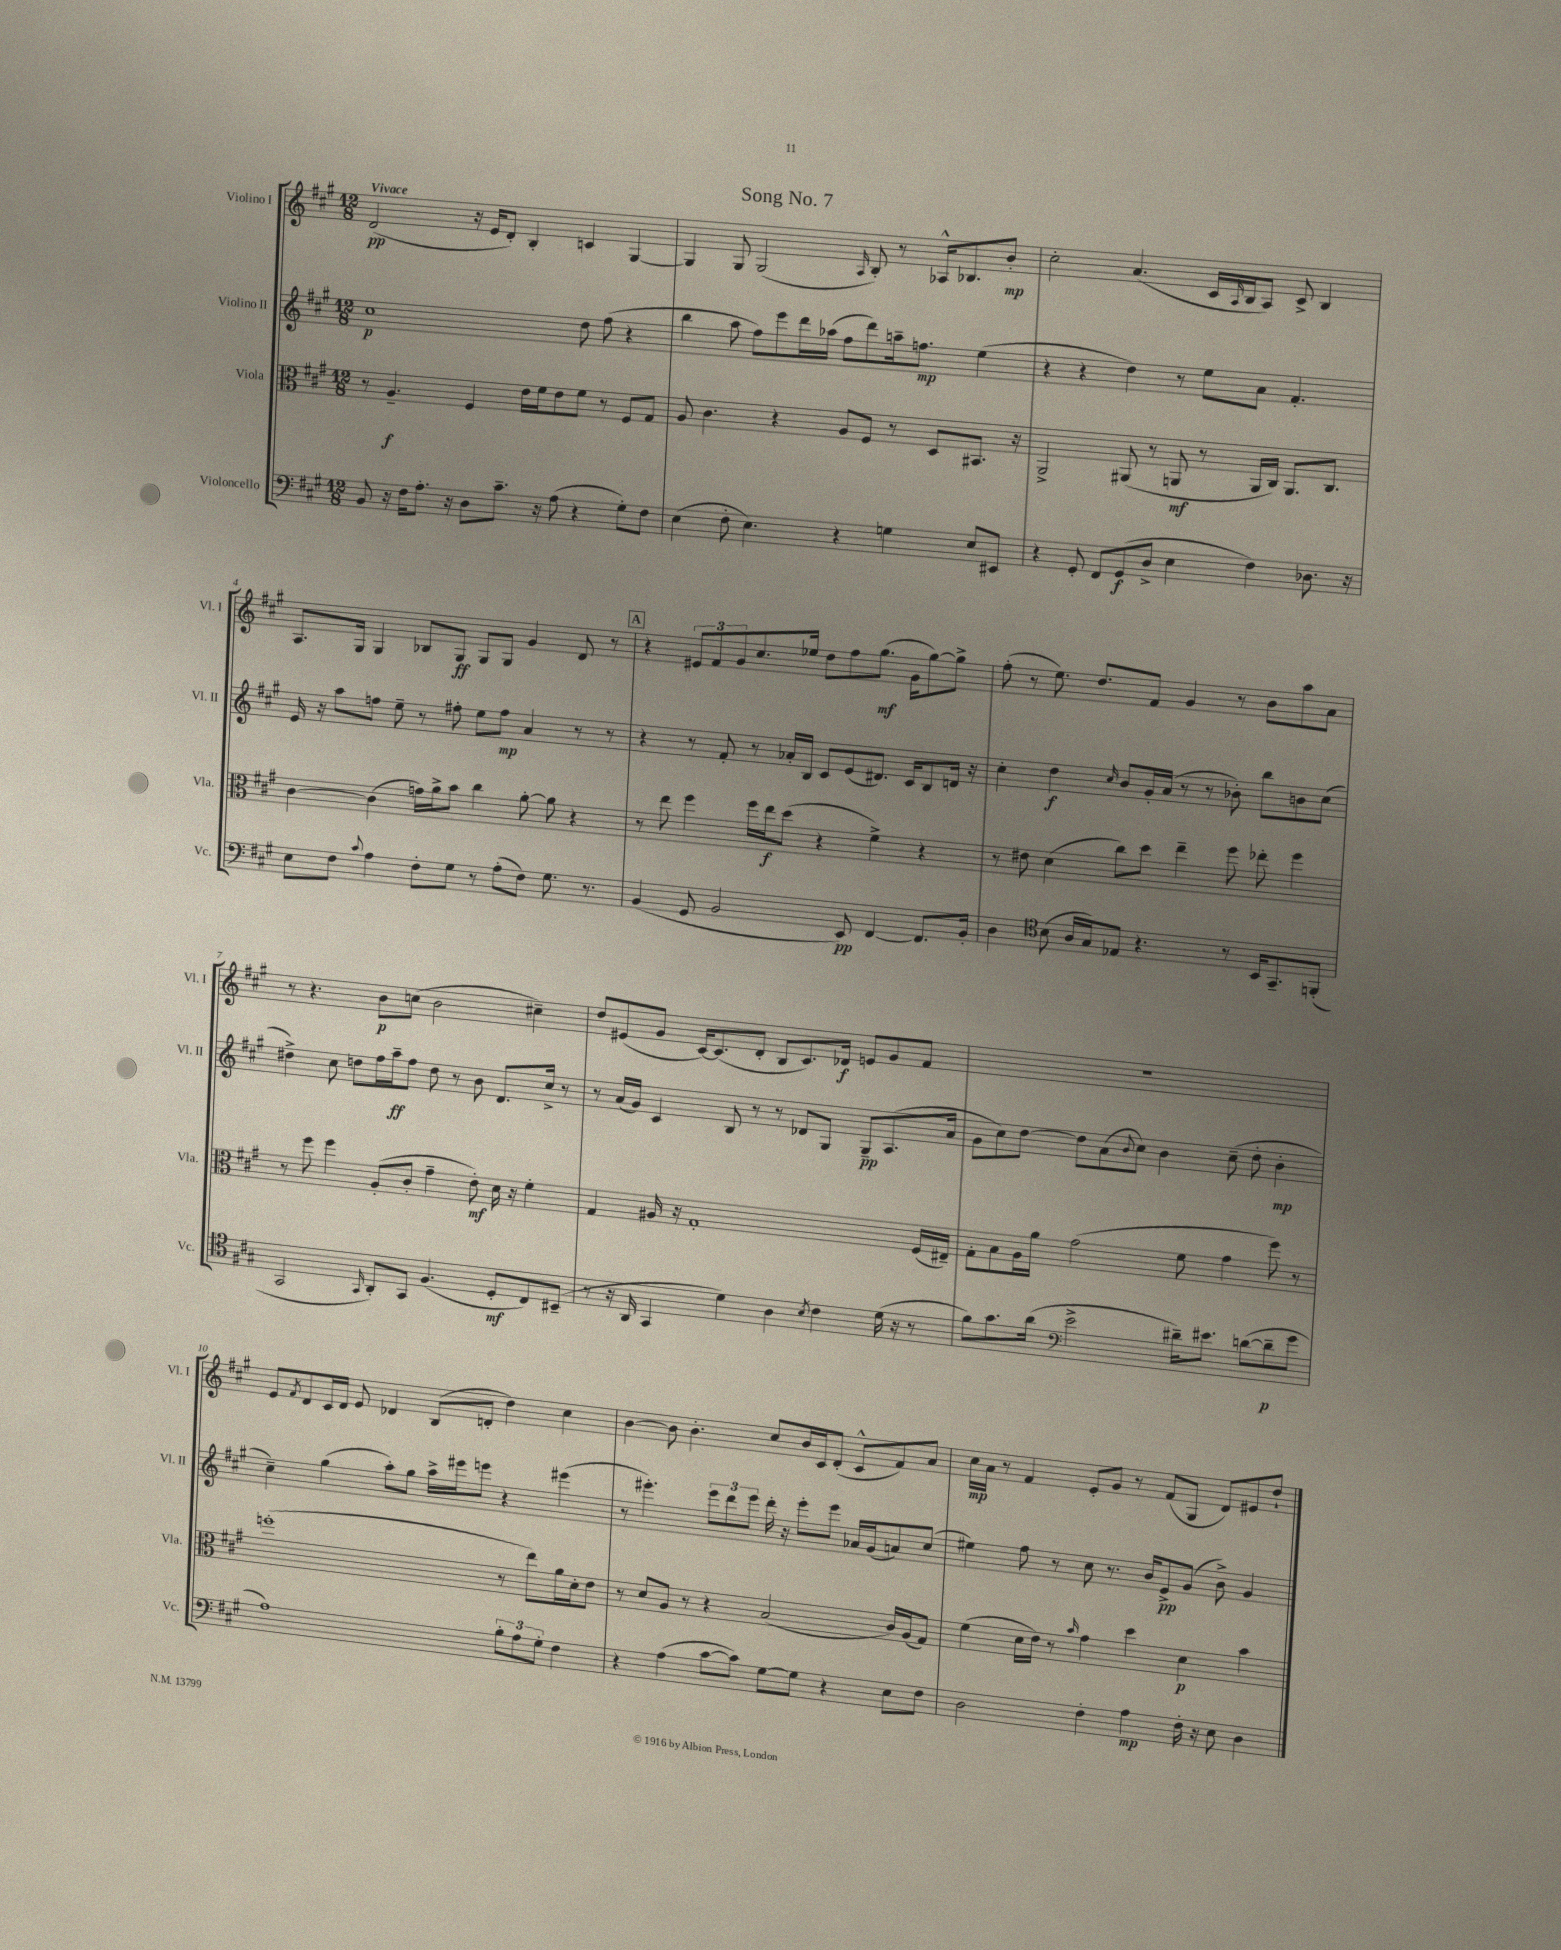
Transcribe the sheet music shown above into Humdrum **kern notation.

**kern	**kern	**kern	**kern
*staff4	*staff3	*staff2	*staff1
*clefF4	*clefC3	*clefG2	*clefG2
*k[f#c#g#]	*k[f#c#g#]	*k[f#c#g#]	*k[f#c#g#]
*M12/8	*M12/8	*M12/8	*M12/8
8BB	8r	1cc#	(2d
16r	4.A~	.	.
16F#	.	.	.
8.A'	.	.	.
16r	.	.	.
8D	4F#	.	16r
.	.	.	16e
8.c#~	.	.	8d')
.	16e	.	4B'
16r	16f#	.	.
(8A	8e	.	.
4r	8f#	8dd	4c
.	8r	(8ff#	.
8G#')	8F#	4r	[4G#
8F#	8G#	.	.
=	=	=	=
(4E	8A	4bb	4G#]
.	4.c#	.	.
8F#'	.	8aa	8G#
4.E)	.	8ff#)	(2G#
.	4r	8eee	.
.	.	16ddd	.
.	.	(16aa-	.
4r	8A	8ff#	.
.	.	.	16qqA
.	8F#	8ddd)	8B')
4G	8r	16aa~	8r
.	.	8.ff	.
.	8D	.	16A-^^
.	.	.	8.B-
8E	8.BB#	(4ee	.
8EE#	.	.	8b'
.	16r	.	.
=	=	=	=
4r	2AA^	4r	2cc#'
8GG#'	.	4r	.
8FF#	.	.	.
(8GG#	(8AA#	4dd)	(4.a
8D^	8r	.	.
4E	8AA	8r	.
.	8r	8ee	16c#
.	.	.	16qqA
.	.	.	16B
4F#)	16AA	8a	8A)
.	16C#)	.	.
.	8.AA	4.f#'	8c#^
8.D-	.	.	4B
.	8.C#	.	.
16r	.	.	.
=	=	=	=
8E	[4c#	16e	8.A
.	.	16r	.
8F#	.	8aa	.
.	.	.	16G#
8qqc#	.	.	.
4A	(4c#]	8ff	4G#
.	.	8ee~	.
8F#'	16g)	8r	8B-
.	16a^	.	.
8G#	8b	8ff#'	8G#
8r	4cc#	8ee	8G#
(8A'	.	8ff#	8G#
8F#)	[8a'	4a	4g#
8.G#	8a]	.	.
.	4r	8r	8d
8.r	.	.	.
.	.	8r	8r
=	=	=	=
(4BB	8r	4r	4r
.	8ee	.	.
8GG#	4ff#	8r	12e#
.	.	.	12f#
2BB	.	8f#'	.
.	.	.	12g#
.	16ff#	8r	8.cc#
.	16ee	.	.
.	(8dd	16a-'	.
.	.	16B	16ee-
.	4r	8c#	8dd
8EE)	.	(8e	8ff#
[4FF#	4f#^)	8.d#)	(8.gg#
.	.	16c#	16g#
8.FF#]	4r	8B	[8gg#)
.	.	16d	8gg#^]
16BB'	.	16r	.
=	=	=	=
4D	8r	4cc#'	(8ff#'
.	8e#	.	8r
*clefC4	*	*	*
(8B	(4d	4dd	8.ee)
16A	.	.	.
16G#)	.	.	8.dd
.	.	16qqcc#	.
8E-	8cc#)	8b	.
4.r	8dd	16g#'	8f#
.	.	(16a	.
.	4ee~	8r	4g#
.	.	8r	.
8r	8ff#	8b-')	8r
16BB	8ee-'	8bb	8b
8.GG#~	.	.	.
.	4ff#	8b	8aa
(8FF'	.	(8cc#	8a
=	=	=	=
2GG#	8r	4dd#^)	8r
.	8ff#	.	4.r
.	4ff#	8cc#	.
.	.	8dd	.
16qqGG#	.	.	.
8AA')	(8A'	16ff#	8b
.	.	16aa~	.
8GG#	8c#'	8ff#	(8cc
(4.F#	4g#~	8dd	2b
.	.	8r	.
.	8e')	8b	.
8D'	16d	8.d	.
.	16r	.	.
8C#)	4f#'	.	4cc#~)
.	.	16cc#^	.
(8BB#~	.	8r	.
=	=	=	=
8r	4G#	8r	8dd
16r	.	(16a	(8e#
16AA	.	16g#)	.
4GG#	16A#	4c#	8g#
.	16r	.	.
.	1G#'	.	[16c#)
.	.	.	(8.c#]
4d)	.	8B	.
.	.	8r	8d'
4A	.	8r	8B
.	.	8d-	8.c#)
8qB	.	.	.
4c#	.	8G#	.
.	.	.	16d-
.	.	8G#~	8e
(16d	.	(8.A	8g#
16r	.	.	.
8r	(16F#	.	8f#
.	16E#~)	16a	.
=	=	=	=
8f#)	8G#'	8g#	1.r
8.g#	8B	8cc#)	.
.	16A	[8dd	.
(16a	16a	.	.
*clefF4	*	*	*
2e^	(2g#	8dd]	.
.	.	(8a	.
.	.	8qqb	.
.	.	8cc#)	.
.	.	4b	.
16d#~)	8f#	.	.
8.e#	.	.	.
.	4g#	(8cc#~	.
([8d	.	8dd'	.
8d~]	8ff#)	4b'	.
8g#	8r	.	.
=	=	=	=
1A)	(1ff'	4cc#~)	8e
.	.	.	8qf#
.	.	.	8d
.	.	(4gg#	16c#
.	.	.	16d
.	.	.	8e
.	.	8aa')	4d-
.	.	8gg#	.
.	.	16aa^	(8B
.	.	16eee#	.
.	.	8eee	8d'
12B'	8r	4r	4dd)
12A	.	.	.
.	8ee)	.	.
12G#'	.	.	.
4F#	16a	(4eee#	4cc#
.	16d'	.	.
.	8e	.	.
=	=	=	=
4r	8r	8r	[4b
.	8d	4.eee#')	.
(4A	8A	.	8b]
.	8r	.	4.b'
[8c#	4r	12eee#	.
.	.	12ddd	.
8c#])	.	.	.
.	.	12eee#	.
[8G#	(2B	16ddd'	8cc#
.	.	16r	.
8G#]	.	8eee#'	16b
.	.	.	16c#
4r	.	8eee#	(8d'
.	.	16a-	8c#^^
.	.	(16g#	.
8E	16c#)	8a)	8f#)
.	(16A	.	.
8F#	8G#)	(8cc#	8a
=	=	=	=
2D	(4f#	4ee#)	16cc#
.	.	.	16a
.	.	.	8r
.	16d	8ff#	4f#
.	16e)	.	.
.	8r	8r	.
.	16qqb	.	.
4F#'	4g#	8cc#	8e'
.	.	8.r	8g#
4A	4dd	.	8r
.	.	16b	.
.	.	8e^	(8f#
16F#'	4d	(8g#	8G#
16r	.	.	.
8E	.	8b^)	8d)
4D	4b	4g#	8e#
.	.	.	8dd`
==	==	==	==
*-	*-	*-	*-
